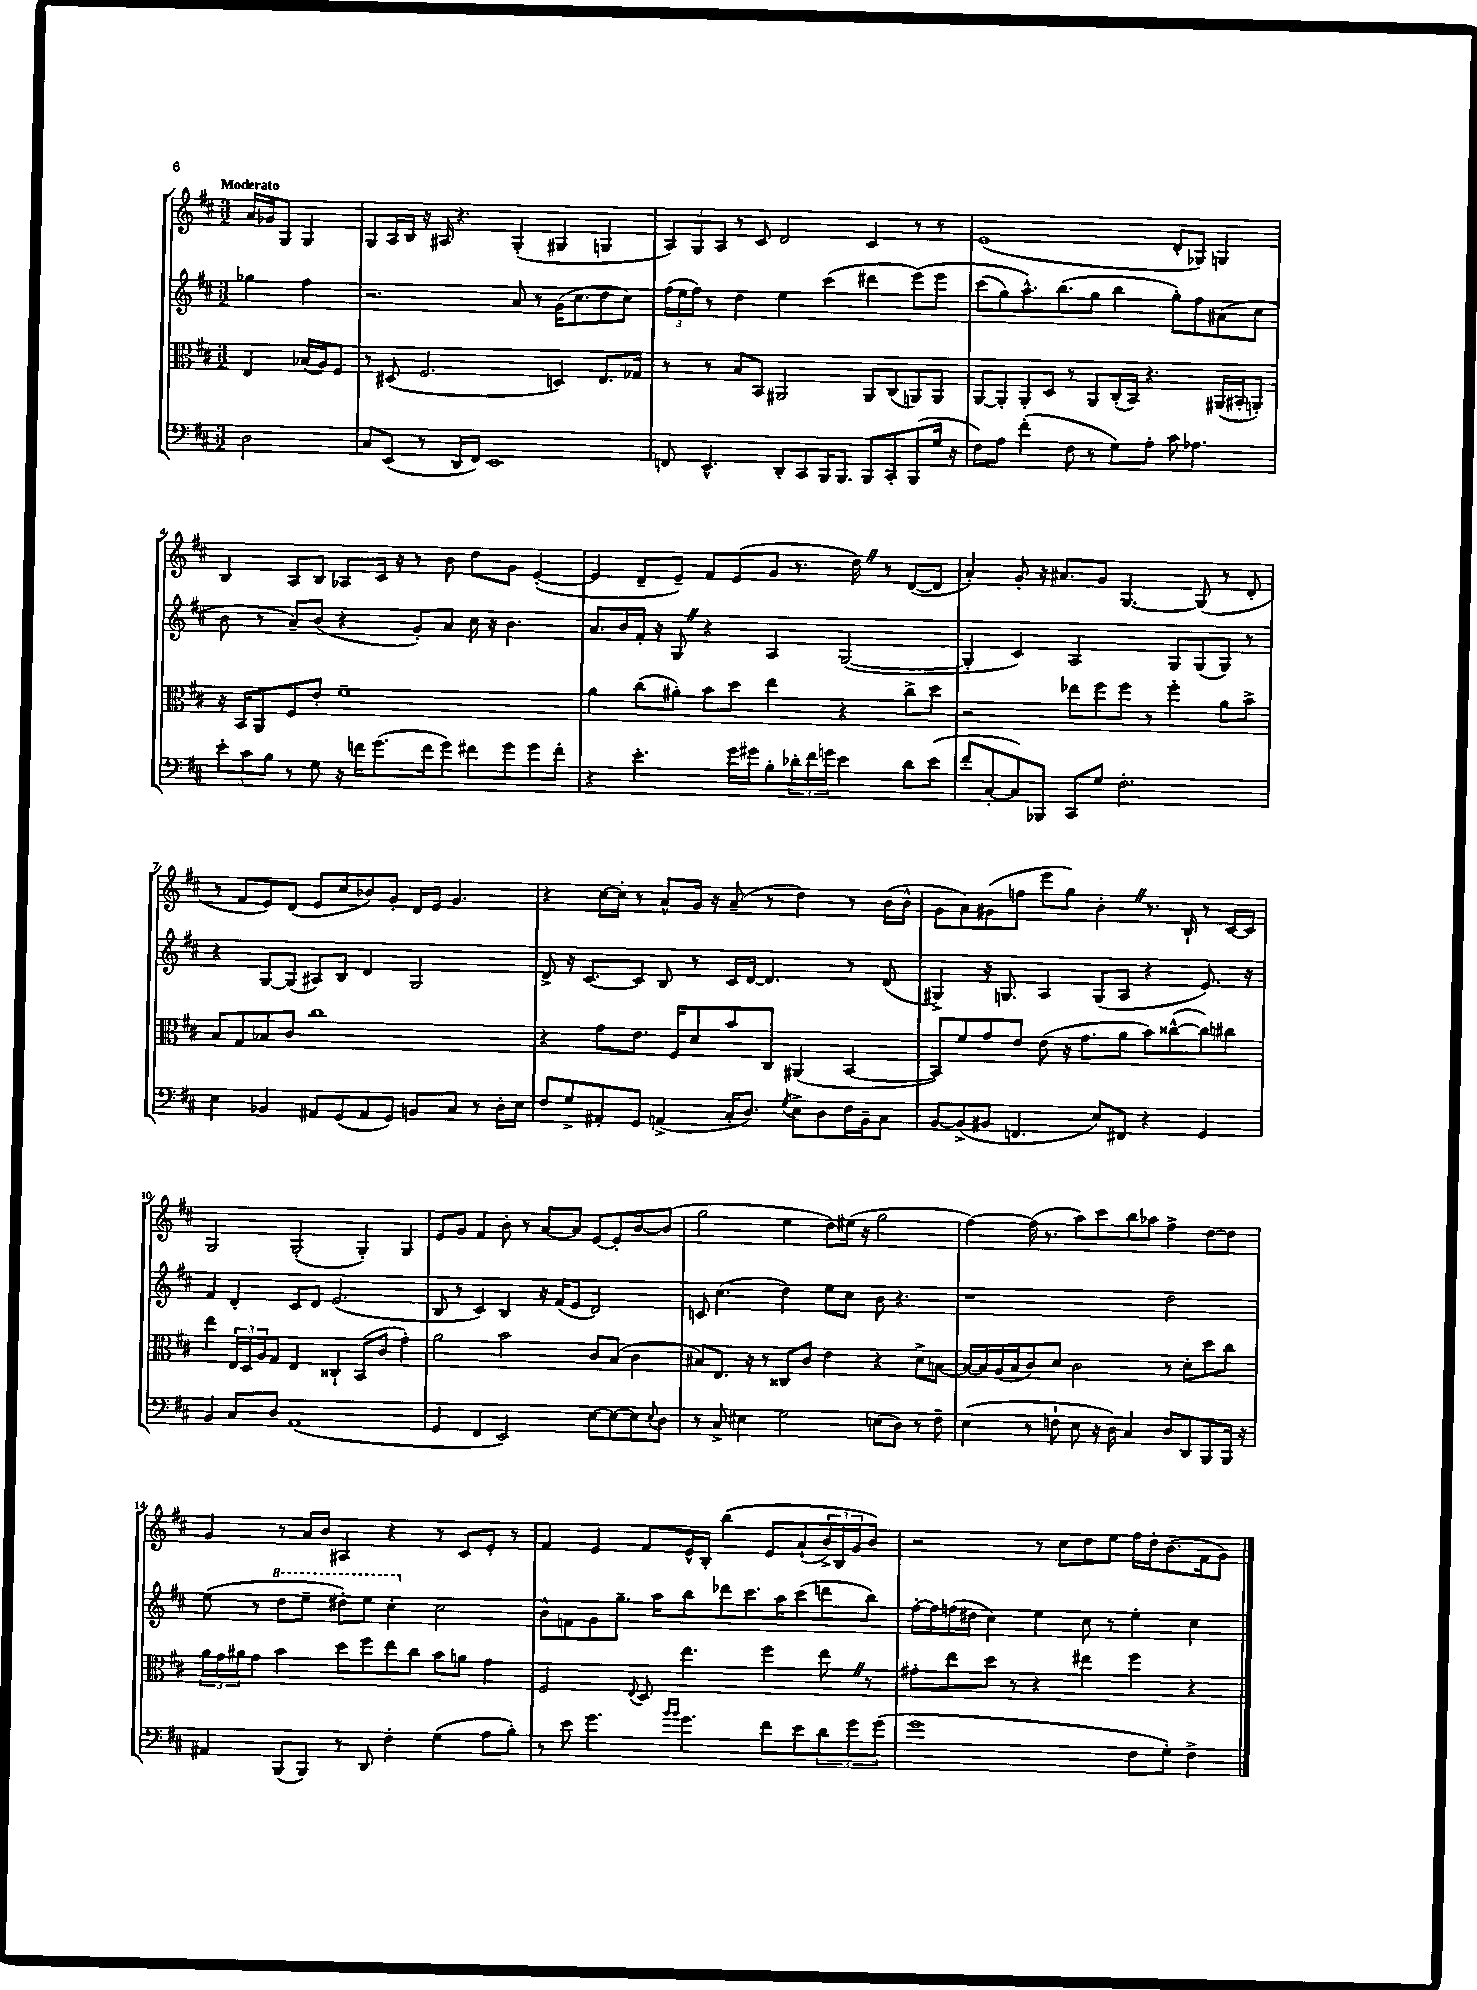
<<
\new StaffGroup <<
\new Staff = "s0" {
    \clef treble \key d \major \numericTimeSignature \time 3/2 \partial 2 \tempo "Moderato"
    a'16 ges'16 g8 g4 |
    g8 a16 b16 r16 ais16 r4. g4-.( gis4 g4 |
    \tuplet 3/2 { a8) g8 a8 } r8 cis'8 d'2 cis'4 r8 r8 |
    e'1( d'8-. ges8) g4 |
    b4 a8 b8 aes8 cis'16 r16 r8 b'8 d''8 g'8 e'4~-.( |
    e'4 d'8-- e'8--) fis'8 e'8( g'8 r8. d''16) \once \override BreathingSign.text = \markup { \musicglyph "scripts.caesura.straight" } \breathe r8 d'8~( d'8 |
    a'4-.) g'8-. r16 ais'8. g'8 g4.~ g8( r8 d'8-. |
    r8 fis'8 e'8) d'8( e'8 cis''8 bes'8) g'8-. d'16 e'16 g'4. |
    r4 cis''16~ cis''16-. r8 a'8-^ g'16 r16 a'8--( r8 d''4) r8 b'16( b'16-^ |
    g'8 a'8) gis'8( f''8 e'''8 g''8) b'4-. \once \override BreathingSign.text = \markup { \musicglyph "scripts.caesura.straight" } \breathe r8. b16-! r8 cis'16~ cis'16 |
    g2 g2-.( g4-.) g4 |
    e'8 g'8 fis'4 b'8-. r8 a'8~ a'8 e'8~ e'8-. b'8~ b'8( |
    g''2 e''4 d''8) eis''16( r16 g''2 |
    fis''4~) fis''16( r8. a''8) cis'''8 b''8 aes''8 fis''4-> d''8~ d''8 |
    g'4 r8 a'16 b'16 ais4 r4 r8 cis'8 e'8-. r8 |
    fis'4 e'4 fis'8 e'16-^ b16-. b''4\( e'8 a'8-!( \tuplet 3/2 { b'16->) b16 g'16 } b'8\) |
    r2 r8 cis''8 d''8 e''8 fis''16 d''16-. b'8.( fis'16 g'8) \bar "|." |
}
\new Staff = "s1" {
    \clef treble \key d \major \numericTimeSignature \time 3/2 \partial 2
    ges''4 fis''4 |
    r2. a'8 r8 g'16( cis''8. d''8 cis''8) |
    \tuplet 3/2 { fis''16( e''16 fis''16) } r8 d''4 e''4 cis'''4( dis'''4 e'''8)\( e'''8 |
    cis'''8( g''8) a''8.-^\) b''8.( g''8 b''4 g''8-.) fis''8 ais'8( cis''8 |
    b'8 r8 a'8--) b'8( r4 g'8-.) a'8 cis''16 r16 b'4. |
    a'8. b'16 fis'16-. r16 g8 \once \override BreathingSign.text = \markup { \musicglyph "scripts.caesura.straight" } \breathe r4 a4 g2~( |
    g4-. cis'4) a2 g8 g8( g8) r8 |
    r4 g8~ g8( ais8) b8 d'4 g2 |
    d'8-> r16 cis'8.~ cis'8 b8 r8 cis'16 d'16~ d'4. r8 d'8( |
    gis4->) r16 g8. a4 g8( a8 r4 e'8.) r16 |
    fis'4 d'4-. cis'8 d'8 e'2.( |
    b8 r8 cis'4) b4 r16 fis'16( e'8 d'2) |
    c'8 cis''4.( d''4) e''8 cis''8 b'8 r4. |
    r1 d''2 |
    e''8( r8 \ottava #1 d'''8 e'''8-- dis'''8-.) e'''8 cis'''4-. \ottava #0 cis''2 |
    b'8-^ f'8 g'8 g''8.-- a''16 b''8 des'''8 cis'''8. a''16 cis'''8( d'''8 b''8) |
    fis''16~-. fis''16 f''16( dis''16 cis''4) e''4 cis''8 r8 e''4-. cis''4 \bar "|." |
}
\new Staff = "s2" {
    \clef alto \key d \major \numericTimeSignature \time 3/2 \partial 2
    e4 bes16( a16) fis8 |
    r8 dis8( fis2. d4) e8. ges16 |
    r8 r8 b8 b,8 ais,2 ais,8 cis8( a,8) a,8 |
    a,8~ a,8-. a,8-. d8 r8 a,8 cis16-.( b,16) r4. ais,16( bis,16-. a,8-.) |
    r16 b,16 a,8 fis8 e'8-. fis'1-- |
    a'4 cis''8( ais'8-.) b'8 d''8 e''4 r4 cis''8-> d''8 |
    r2 ees''8 fis''8 fis''8 r8 fis''4-. a'8 b'8-> |
    b8 g8 bes8 cis'8 cis''1 |
    r4 g'8 e'8. fis16 d'8 b'8 cis8 ais,4( b,4~ |
    b,8) fis'8 g'8 e'8 e'8( r16 g'8. a'8 b'8) cisis''8~-^( cisis''8) cis''8 |
    e''4 \tuplet 3/2 { e16 d16 a16 } g8 e4 cisis4-! b,8( cis'8 g'4-.) |
    a'2 b'2 cis'8 b8( cis'4 |
    bis8) e8. r16 r8 cisis8 cis'8 e'4 r4 d'8-> b8~ |
    b16~ b16 a16( b16 cis'8) d'8 cis'2 r8 d'8-. d''8 cis''8 |
    \tuplet 3/2 { a'16 g'16 ais'16 } g'8 b'4 d''8 fis''8 e''8 cis''8 b'8 a'8 g'4 |
    fis2 \appoggiatura { e8 } d8 e''4. fis''4 e''8 \once \override BreathingSign.text = \markup { \musicglyph "scripts.caesura.straight" } \breathe r8 |
    gis'8-. e''8 d''8 r8 r4 eis''4 fis''4 r4 \bar "|." |
}
\new Staff = "s3" {
    \clef bass \key d \major \numericTimeSignature \time 3/2 \partial 2
    d2 |
    cis8 e,8( r8 d,16 fis,16) e,1 |
    f,8 e,4.-^ d,8-. cis,8 b,,16 b,,8. b,,8 cis,8-. b,,8( g16 r16 |
    fis8) a8 fis'4-.( fis8 r8 g8) a8-. cis'8 aes4. |
    \tuplet 3/2 { e'8-. cis'8 b8 } r8 g8 r16 f'16 g'8.( f'16 g'8) fis'8 g'8 g'8 fis'8-. |
    r4 e'4.-. g'16 gis'16 b8-. \tuplet 3/2 { des'16-. fis'16 g'16 } e'4 des'8 e'8( |
    fis'8-. cis8~-. cis8) bes,,8 cis,8 g8 fis2.-. |
    e4 bes,4 ais,8 g,8( ais,8 g,8) b,8 cis8 r8 d16-. e16 |
    fis8 g8-> ais,8-. g,8 a,4->( cis16-. d8.) \acciaccatura { g8 } e8-> d8 fis16 b,16-- cis8 |
    b,8~ b,8->( bis,8 f,4. e8) fis,8 r4 g,4 |
    b,4 cis8 d8 a,1( |
    g,4 fis,4 e,2) e8~ e8~ e8 \appoggiatura { e8 } d8 |
    r8 cis8-> eis4 g2 e8( d8) r8 fis8-- |
    e4( r8 f8-! e8 r16 d16) cis4 d8 d,8 b,,8 b,,16 r16 |
    ais,4 b,,8( b,,8) r8 d,8 fis4-. g4( a8 b8-.) |
    r8 e'8 g'4. \grace { b'16 b'16 } g'4. fis'8 e'8 \tuplet 3/2 { d'8 g'8 g'8( } |
    g'1 fis8 g8-.) fis4-> \bar "|." |
}
>>
>>
